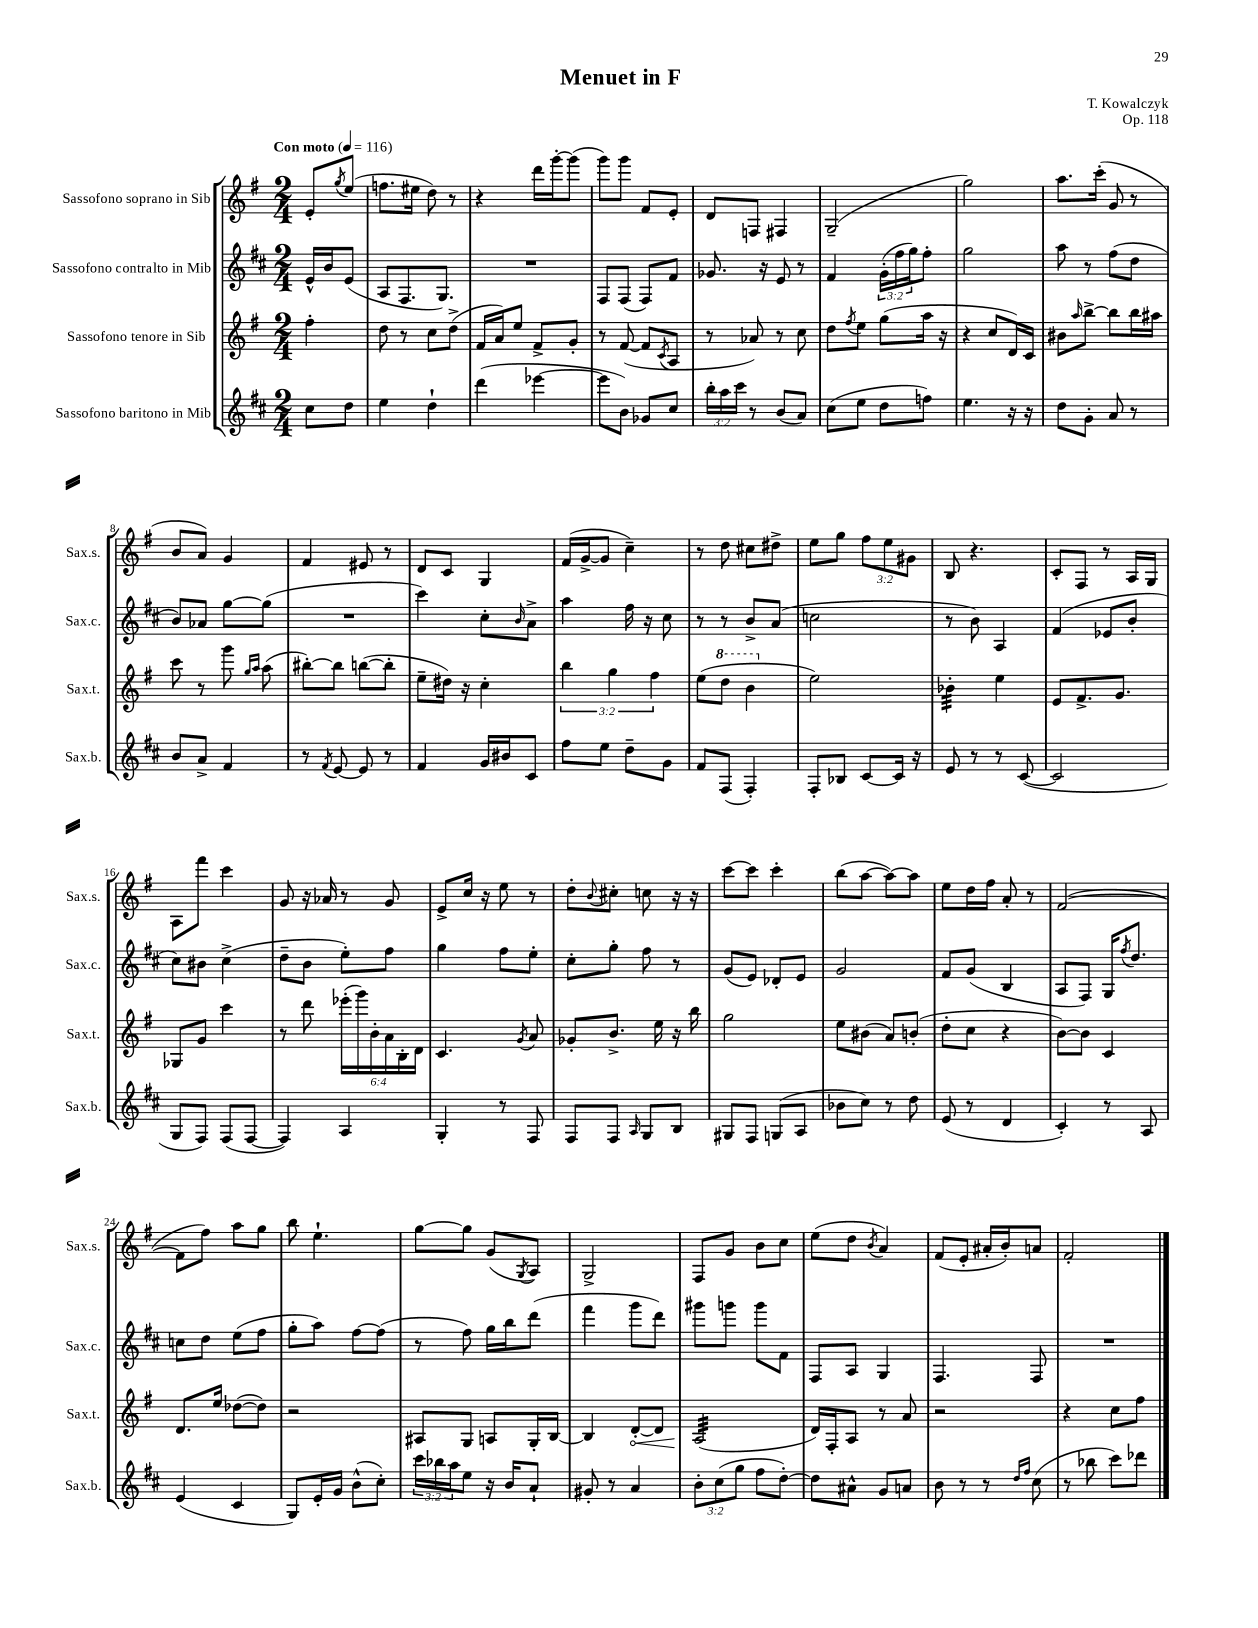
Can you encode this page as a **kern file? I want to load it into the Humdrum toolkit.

**kern	**kern	**kern	**kern
*staff4	*staff3	*staff2	*staff1
*clefG2	*clefG2	*clefG2	*clefG2
*k[f#c#]	*k[f#]	*k[f#c#]	*k[f#]
*M2/4	*M2/4	*M2/4	*M2/4
*MM116	*MM116	*MM116	*MM116
8cc#	4ff#'	16e^^	8e'
.	.	16b	.
.	.	.	8qgg
8dd	.	(8e	(8ee
=	=	=	=
4ee	8dd	8A	8.ff
.	8r	8.F#	.
.	.	.	16ee#
4dd`	8cc	.	8dd)
.	.	8.G)	.
.	(8dd^	.	8r
=	=	=	=
(4ddd	16f#	2r	4r
.	16a)	.	.
.	8ee	.	.
[4eee-	8f#^	.	16ddd
.	.	.	[16ggg'
.	8g'	.	(8ggg]
=	=	=	=
8eee-]	8r	8F#	8ggg)
8b)	([8f#	(8F#	8ggg
8g-	8f#]	8F#)	8f#
.	8qc	.	.
8cc#	8A	8f#	8e'
=	=	=	=
24bb'	8r	8.g-	8d
24aa	.	.	.
24ccc#	.	.	.
8r	8a-)	.	8F
.	.	16r	.
(8b	8r	8e	4F#
8a)	8cc	8r	.
=	=	=	=
(8cc#	8dd	4f#	(2G~
.	8qff#	.	.
8ee	8ee	.	.
8dd	(8gg	(24g'	.
.	.	24ff#	.
.	.	24gg)	.
8ff)	16aa	8ff#'	.
.	16r	.	.
=	=	=	=
4.ee	4r	2gg	2gg)
.	8cc	.	.
16r	16d)	.	.
16r	16c	.	.
=	=	=	=
8dd	8b#	8aa	8.aa
.	16qqaa	.	.
8g'	[8bb^	8r	.
.	.	.	(16ccc'
8a	8bb]	(8ff#	8g
8r	16bb	8dd	8r
.	16aa#	.	.
=	=	=	=
8b	8ccc	8b)	8b
8a^	8r	8a-	8a)
4f#	8ggg	[8gg	4g
.	16qqgg	.	.
.	16qqaa	.	.
.	(8aa	(8gg]	.
=	=	=	=
8r	[8bb#')	2r	4f#
8qf#	.	.	.
[8e	8bb#]	.	.
8e]	([8bb	.	8e#
8r	8bb']	.	8r
=	=	=	=
4f#	8ee~	4ccc#)	8d
.	16dd#)	.	8c
.	16r	.	.
16g	4cc'	8cc#'	4G
16b#	.	.	.
.	.	16qqb	.
8c#	.	8a^	.
=	=	=	=
8ff#	6bb	4aa	(16f#
.	.	.	[16g^
8ee	.	.	8g]
.	6gg	.	.
8dd~	.	16ff#	4cc~)
.	.	16r	.
.	6ff#	.	.
8g	.	8cc#	.
=	=	=	=
8f#	(8ee	8r	8r
(8F#	8ddd	8r	8dd
4F#')	4bb	8b^	8cc#
.	.	(8a	8dd#^
=	=	=	=
8F#'	2ee)	2cc	8ee
8B-	.	.	8gg
[8c#	.	.	12ff#
.	.	.	12ee
16c#]	.	.	.
.	.	.	12g#
16r	.	.	.
=	=	=	=
8e	4b-'	8r	8B
8r	.	8b)	4.r
8r	4ee	4A	.
([8c#	.	.	.
=	=	=	=
2c#]	8e	(4f#	8c'
.	8.f#^	.	8F#
.	.	8e-	8r
.	8.g	.	.
.	.	8b'	16A
.	.	.	16G
=	=	=	=
8G	8G-	8cc#)	8A
8F#)	8g	8b#	8fff#
(8F#	4ccc	(4cc#^	4ccc
[8F#	.	.	.
=	=	=	=
4F#])	8r	8dd~	8g
.	8ddd	8b	16r
.	.	.	16a-
4A	(24eee-'	8ee')	8r
.	24ggg)	.	.
.	24b'	.	.
.	24a	8ff#	8g
.	24B'	.	.
.	24d	.	.
=	=	=	=
4G'	4.c	4gg	8e^
.	.	.	16cc
.	.	.	16r
8r	.	8ff#	8ee
.	8qg	.	.
8F#	8a	8ee'	8r
=	=	=	=
8F#	8g-'	8cc#'	8dd'
.	.	.	8qqb
8F#	8.b^	8gg'	8cc#'
16qqA	.	.	.
8G	.	8ff#	8cc
.	16ee	.	.
8B	16r	8r	16r
.	16bb	.	16r
=	=	=	=
8G#	2gg	(8g	[8ccc
8F#	.	8e)	8ccc]
(8G	.	8d-'	4ccc'
8A	.	8e	.
=	=	=	=
8b-	8ee	2g	(8bb
8cc#)	(8b#	.	[8aa
8r	8a)	.	8aa_)
8dd	(8b'	.	8aa]
=	=	=	=
(8e	8dd'	8f#	8ee
8r	8cc	(8g	16dd
.	.	.	16ff#
4d	4r	4B	8a'
.	.	.	8r
=	=	=	=
4c#')	[8b)	8A	([2f#
.	8b]	8F#)	.
8r	4c	16G	.
.	.	8qff#	.
.	.	8.dd	.
8A	.	.	.
=	=	=	=
(4e	8.d	8cc	8f#]
.	.	8dd	8ff#)
.	16ee	.	.
4c#	([8dd-	(8ee	8aa
.	8dd-])	8ff#	8gg
=	=	=	=
8G)	2r	8gg'	8bb
16e'	.	8aa)	4.ee`
16g	.	.	.
(8b^^	.	[8ff#	.
8cc#')	.	(8ff#]	.
=	=	=	=
24ccc#	8A#	8r	[8gg
24bb-	.	.	.
24aa	.	.	.
8ee	8G	8ff#)	8gg]
16r	8A	16gg	(8g
16b	.	16bb	.
.	.	.	8qG
8a`	16G'	(8ddd	8A)
.	[16B	.	.
=	=	=	=
8g#'	4B]	4fff#	2G^
8r	.	.	.
4a	[8d'	8ggg	.
.	8d]	8ddd)	.
=	=	=	=
12b'	(2A	8ggg#	8F#
(12cc#	.	.	.
.	.	8ggg	8g
12gg	.	.	.
8ff#	.	8ggg	8b
[8dd')	.	8f#	8cc
=	=	=	=
8dd]	16d)	8F#	(8ee
.	16F#'	.	.
8a#^^	8A	8A	8dd
.	.	.	8qb
8g	8r	4G	4a)
8a	8a	.	.
=	=	=	=
8b	2r	4.F#	(8f#
8r	.	.	8e'
8r	.	.	16a#'
.	.	.	16b')
16qqdd	.	.	.
16qqff#	.	.	.
(8cc#	.	8F#	8a
=	=	=	=
8r	4r	2r	2f#'
8bb-	.	.	.
8ccc#)	8cc	.	.
8ddd-	8ff#	.	.
==	==	==	==
*-	*-	*-	*-
